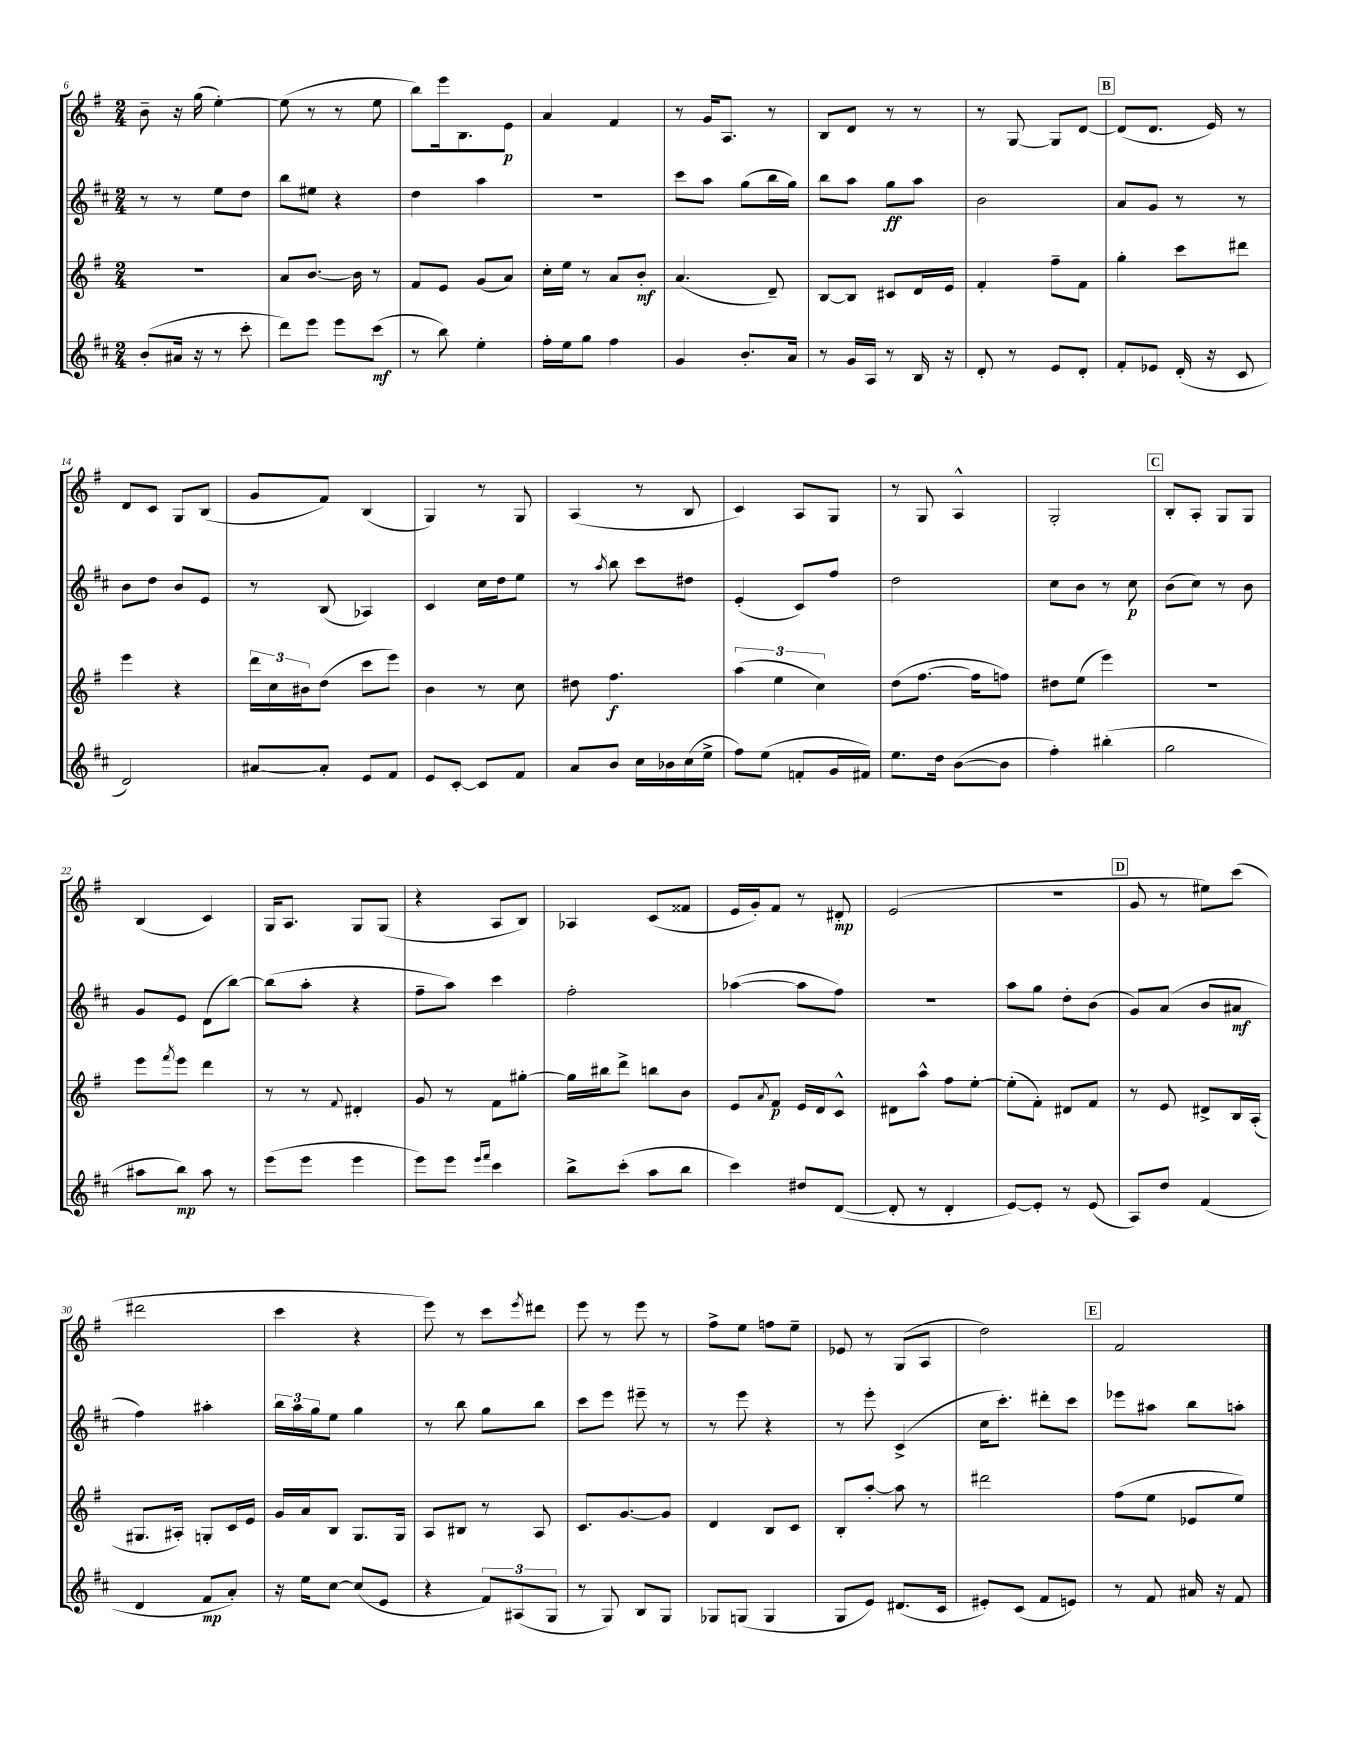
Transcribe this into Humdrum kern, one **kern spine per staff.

**kern	**kern	**kern	**kern
*staff4	*staff3	*staff2	*staff1
*clefG2	*clefG2	*clefG2	*clefG2
*k[f#c#]	*k[f#]	*k[f#c#]	*k[f#]
*M2/4	*M2/4	*M2/4	*M2/4
(8b'/L	2r	8r	8b~\
16a#/Jk	.	8r	16r
16r	.	.	(16gg\
8r	.	8ee\L	[4ee'\)
8ccc#'\	.	8dd\J	.
=	=	=	=
8ddd\L)	8a/L	8bb\L	(8ee\]
8eee\J	[8.b/J	8ee#\J	8r
8eee\L	.	4r	8r
.	16b\]	.	.
(8ccc#\J	8r	.	8ee\
=	=	=	=
8r	8f#/L	4dd\	8bb\L)
8bb\)	8e/J	.	16eee\k
.	.	.	8.B\
4ee'\	(8g/L	4aa\	.
.	8a/J)	.	8e\J
=	=	=	=
16ff#'\LL	16cc'\LL	2r	4a/
16ee\J	16ee\JJ	.	.
8gg\J	8r	.	.
4ff#\	8a/L	.	4f#/
.	8b'/J	.	.
=	=	=	=
4g/	(4.a/	8ccc#\L	8r
.	.	8aa\J	16g/LK
.	.	.	8.A/J
8.b'/L	.	(8gg\L	.
.	8d~/)	16bb\L	8r
16a/Jk	.	16gg\JJ)	.
=	=	=	=
8r	[8B/L	8bb\L	8B/L
16g/LL	8B/]J	8aa\J	8d/J
16A/JJ	.	.	.
8r	8c#/L	8gg\L	8r
16B/	16d/L	8aa\J	8r
16r	16e/JJ	.	.
=	=	=	=
8d'/	4f#'/	2b\	8r
8r	.	.	[8G/
8e/L	8ff#~\L	.	8G/]L
8d'/J	8f#\J	.	[8d/J
=	=	=	=
8f#'/L	4gg'\	8a/L	(8d/]L
8e-/J	.	8g/J	8.d/J
(16d'/	8ccc\L	8r	.
16r	.	.	16e/)
8c#/	8ddd#\J	8r	8r
=	=	=	=
2d/)	4eee\	8b\L	8d/L
.	.	8dd\J	8c/J
.	4r	8b/L	8G/L
.	.	8e/J	(8B/J
=	=	=	=
[8a#/L	24ddd\LL	8r	8g/L
.	24cc\	.	.
.	24b#\J	.	.
8a#'/]J	(8dd\J	(8B/	8f#/J)
8e/L	8ccc\L	4A-/)	(4B/
8f#/J	8eee\J)	.	.
=	=	=	=
8e/L	4b\	4c#/	4G/)
[8c#'/J	.	.	.
8c#/]L	8r	16cc#\LL	8r
.	.	16dd\J	.
8f#/J	8cc\	8ee\J	8G/
=	=	=	=
8a/L	8dd#\	8r	(4A/
.	.	8qaa/	.
8b/J	4.ff#\	8bb\	.
16cc#\LL	.	8ccc#\L	8r
16b-\	.	.	.
(16cc#\	.	8dd#\J	8B/
16ee^\JJ	.	.	.
=	=	=	=
8ff#\L)	(6aa\	(4e'/	4c/)
(8ee\J	.	.	.
.	6ee\	.	.
8f'/L	.	8c#/L)	8A/L
.	6cc\)	.	.
16g/L	.	8ff#/J	8G/J
16f#/JJ)	.	.	.
=	=	=	=
8.ee\L	(8dd\L	2dd\	8r
.	[8.ff#\J	.	8G/
16dd\Jk	.	.	.
([8b\L	.	.	4A^^/
.	16ff#\]LK	.	.
8b\]J	8ff\J)	.	.
=	=	=	=
4ff#'\)	8dd#\L	8cc#\L	2G'/
.	(8ee\J	8b\J	.
(4bb#'\	4eee\)	8r	.
.	.	8cc#\	.
=	=	=	=
2gg\	2r	(8b\L	8B'/L
.	.	8cc#\J)	8A'/J
.	.	8r	8G/L
.	.	8b\	8G/J
=	=	=	=
8aa#\L	8eee\L	8g/L	(4B/
.	8qfff#/	.	.
8bb\J)	8eee\J	8e/J	.
8aa#\	4ddd\	(8d\L	4c/)
8r	.	[8bb\J)	.
=	=	=	=
(8eee\L	8r	(8bb\]L	16G/LK
.	.	.	8.A/J
8eee\J	8r	8aa'\J	.
.	8qqf#/	.	.
4eee\	4d#'/	4r	8G/L
.	.	.	(8G/J
=	=	=	=
8eee\L)	8g/	8ff#~\L	4r
8eee\J	8r	8aa\J)	.
16qqeee/LL	.	.	.
16qqfff#/JJ	.	.	.
4ccc#\	8f#\L	4ccc#\	8A/L
.	[8gg#'\J	.	8B/J)
=	=	=	=
8bb^\L	16gg#\]LL	2ff#'\	4A-/
.	16bb#\J	.	.
(8ccc#'\J	8ddd^\J	.	.
8aa\L	8bb\L	.	(8c/L
8bb\J	8b\J	.	8f##/J
=	=	=	=
4ccc#\)	8e/L	([4aa-\	16e/LL
.	.	.	16g'/J)
.	8qa/	.	.
.	8f#/J	.	8f#/J
8dd#/L	16e/LL	8aa-\]L	8r
.	16d/J	.	.
([8d/J	8c^^/J	8ff#\J)	8d#'/
=	=	=	=
8d'/]	8d#\L	2r	(2e/
8r	8aa^^\J	.	.
4d'/	8ff#\L	.	.
.	[8ee'\J	.	.
=	=	=	=
[8e/L)	(8ee'\]L	8aa\L	2r
8e'/]J	8f#'\J)	8gg\J	.
8r	8d#/L	8dd'\L	.
(8e/	8f#/J	(8b\J	.
=	=	=	=
8A/L)	8r	8g/L)	8g/
8dd/J	8e/	(8a/J	8r
(4f#/	8d#^/L	8b/L	8ee#\L)
.	16B/L	8a#/J	(8ccc\J
.	(16A'/JJ	.	.
=	=	=	=
4d/	8.G#/L	4ff#\)	2ddd#\
.	16A#'/Jk)	.	.
8f#/L	8G'/L	4aa#'\	.
8a'/J)	16c/L	.	.
.	16e/JJ	.	.
=	=	=	=
16r	16g/LL	24bb\LL	4ccc\
.	.	24aa\	.
16ee\LK	16a/J	.	.
.	.	24gg\J	.
[8cc#\J	8B/J	8ee\J	.
(8cc#/]L	8.G/L	4gg\	4r
8e/J	.	.	.
.	16G/Jk	.	.
=	=	=	=
4r	8A/L	8r	8eee\)
.	8B#/J	8bb\	8r
12f#/L)	8r	8gg\L	8ccc\L
(12A#/	.	.	.
.	.	.	8qeee/
.	8A/	8bb\J	8ddd#\J
12G/J	.	.	.
=	=	=	=
8r	8.c/L	8ccc#\L	8eee\
8G/)	.	8eee\J	8r
.	[8.g/	.	.
8B/L	.	8eee#~\	8eee\
8G/J	8g/]J	8r	8r
=	=	=	=
8G-/L	4d/	8r	8ff#^\L
(8G/J	.	8eee\	8ee\J
4G/	8B/L	4r	8ff\L
.	8c/J	.	8ee~\J
=	=	=	=
8G/L	8B'/L	8r	8e-/
8e/J)	[8aa'/J	8eee'\	8r
(8.d#/L	8aa\]	(4c#^/	(8G/L
.	8r	.	8A/J
16c#/Jk	.	.	.
=	=	=	=
8e#'/L)	2ddd#\	16cc#\LK	2dd\)
.	.	8.ccc#'\J)	.
(8c#/J	.	.	.
8f#/L	.	8ddd#'\L	.
8e/J)	.	8ccc#\J	.
=	=	=	=
8r	(8ff#\L	8eee-\L	2f#/
8f#/	8ee\J	8aa#\J	.
16a#/	8e-/L	8bb\L	.
16r	.	.	.
8f#/	8ee/J)	8aa'\J	.
==	==	==	==
*-	*-	*-	*-
